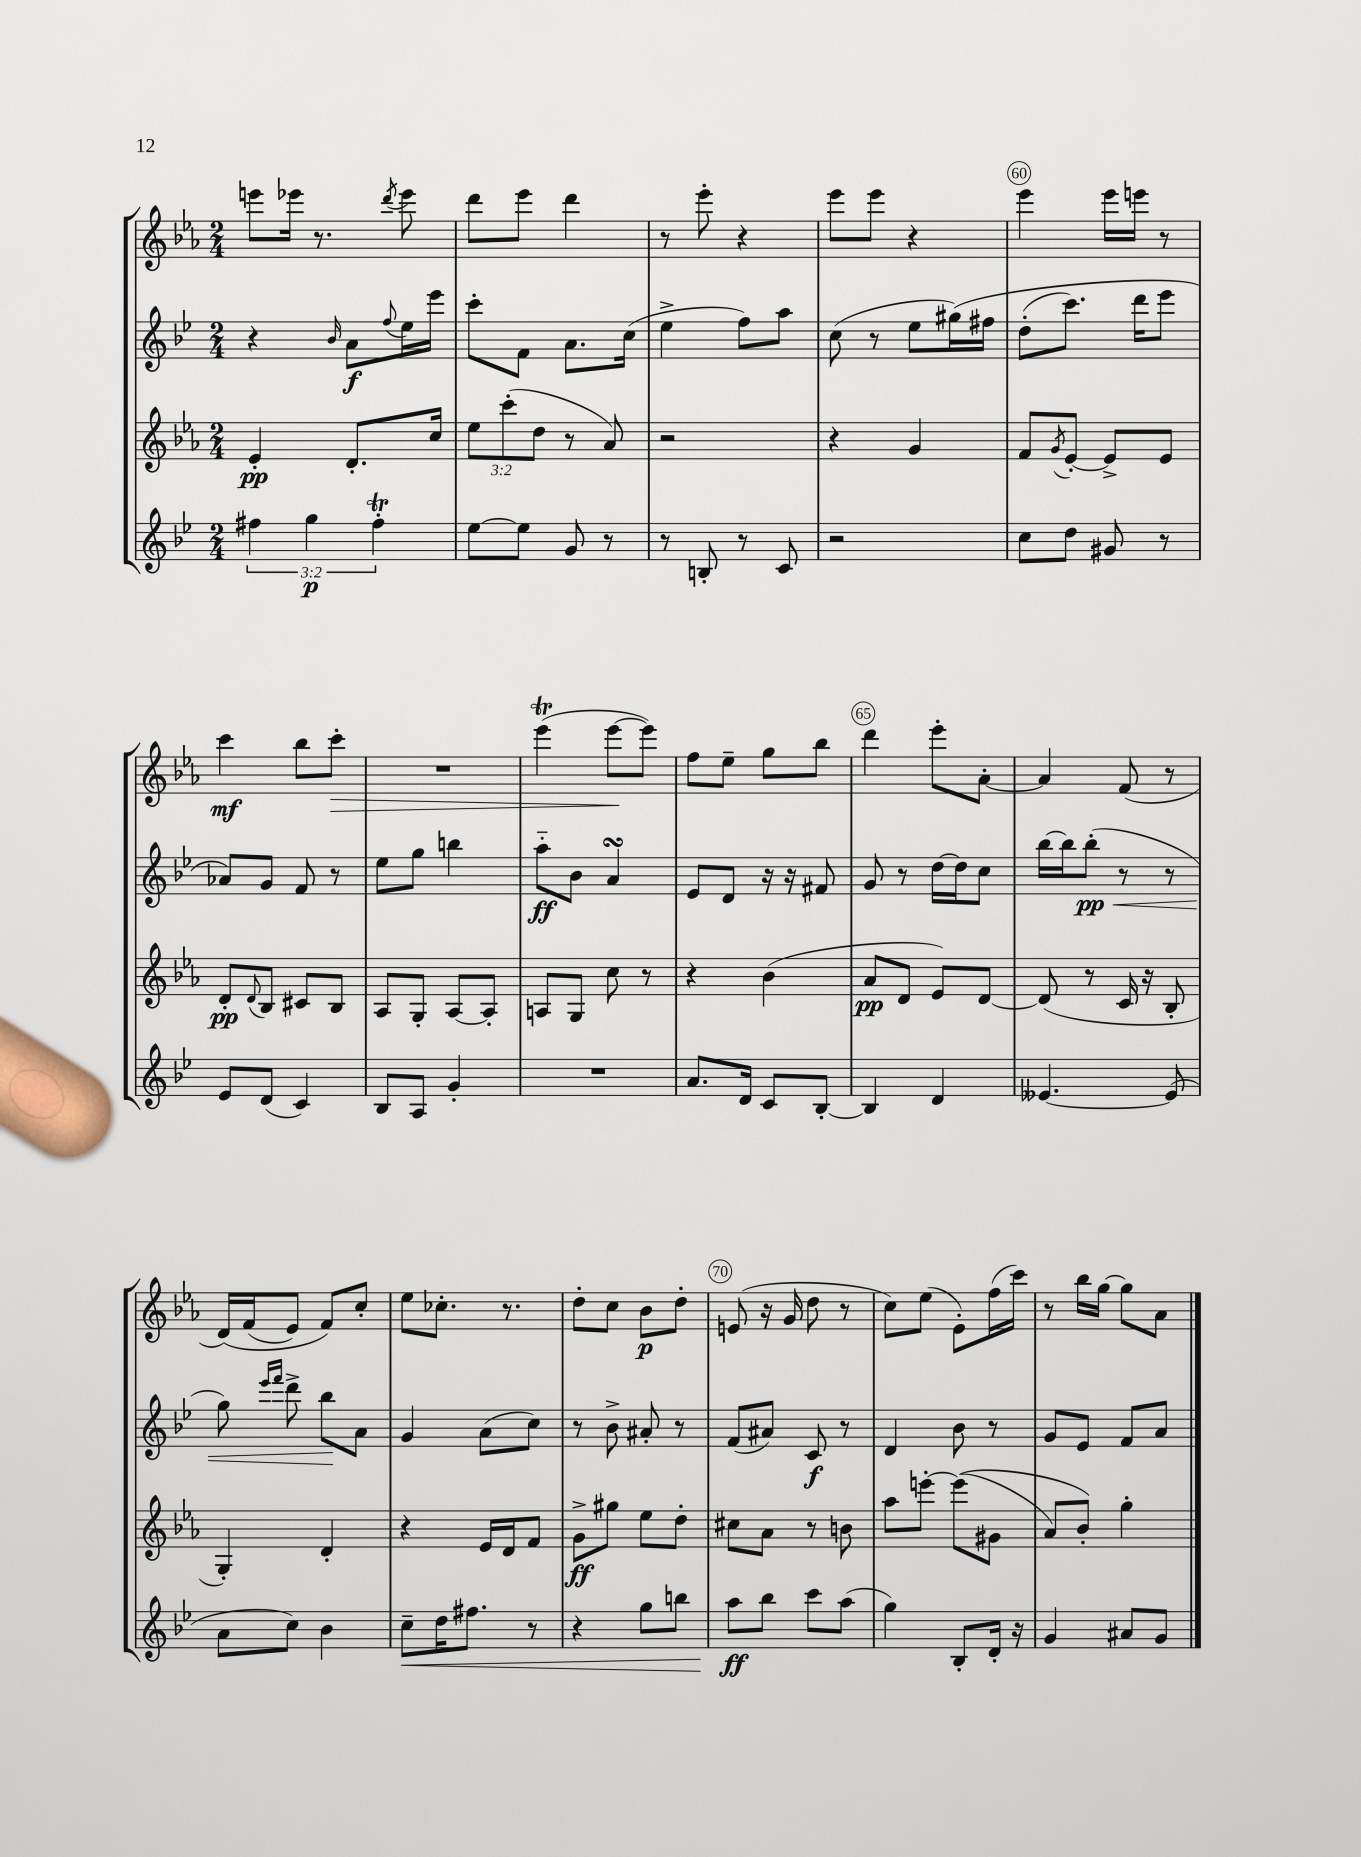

**kern	**dynam	**kern	**dynam	**kern	**dynam	**kern	**dynam
*part4	*part4	*part3	*part3	*part2	*part2	*part1	*part1
*staff4	*staff4	*staff3	*staff3	*staff2	*staff2	*staff1	*staff1
*clefG2	*	*clefG2	*	*clefG2	*	*clefG2	*
*k[b-e-]	*	*k[b-e-a-]	*	*k[b-e-]	*	*k[b-e-a-]	*
*M2/4	*	*M2/4	*	*M2/4	*	*M2/4	*
=56	=56	=56	=56	=56	=56	=56	=56
6ff#X\	.	4e-'/	pp	4r	.	8eeen\L	.
.	.	.	.	.	.	16eee-X\Jk	.
6gg\	p	.	.	.	.	.	.
.	.	.	.	.	.	8.r	.
.	.	.	.	16qqb-/	.	.	.
.	.	8.d'/L	.	8a\L	f	.	.
6ff#t'\	.	.	.	.	.	.	.
.	.	.	.	8qqff/	.	8qddd/	.
.	.	.	.	16ee-\L	.	8eee-\	.
.	.	16cc/Jk	.	16eee-\JJ	.	.	.
=57	=57	=57	=57	=57	=57	=57	=57
[8ee-\L	.	12ee-\L	.	8ccc'\L	.	8ddd\L	.
.	.	(12ccc'\	.	.	.	.	.
8ee-\J]	.	.	.	8f\J	.	8eee-\J	.
.	.	12dd\J	.	.	.	.	.
8g/	.	8r	.	8.a\L	.	4ddd\	.
8r	.	8a-/)	.	.	.	.	.
.	.	.	.	(16cc\Jk	.	.	.
=58	=58	=58	=58	=58	=58	=58	=58
8r	.	2r	.	4ee-^\	.	8r	.
8Bn'/	.	.	.	.	.	8eee-'\	.
8r	.	.	.	8ff\L)	.	4r	.
8c/	.	.	.	8aa\J	.	.	.
=59	=59	=59	=59	=59	=59	=59	=59
2r	.	4r	.	(8cc\	.	8eee-\L	.
.	.	.	.	8r	.	8eee-\J	.
.	.	4g/	.	8ee-\L	.	4r	.
.	.	.	.	(16gg#X\L)	.	.	.
.	.	.	.	16ff#X\JJ	.	.	.
=60	=60	=60	=60	=60	=60	=60	=60
8cc\L	.	8f/L	.	(8dd'\L	.	4eee-\	.
.	.	8qg/	.	.	.	.	.
8dd\J	.	[8e-'/J	.	8.ccc\J)	.	.	.
8g#X/	.	8e-^/L]	.	.	.	16eee-\LL	.
.	.	.	.	16ddd\KL	.	16eeen\JJ	.
8r	.	8e-/J	.	8eee-\J	.	8r	.
!!LO:LB:g=z
=61	=61	=61	=61	=61	=61	=61	=61
8e-/L	.	8d'/L	pp	8a-X/L)	.	4ccc\	mf
.	.	8qqd/	.	.	.	.	.
(8d/J	.	8B-/J	.	8g/J	.	.	.
4c/)	.	8c#X/L	.	8f/	.	8bb-\L	.
!	!	!	!	!	!	!	!LO:HP:b
.	.	8B-/J	.	8r	.	8ccc'\J	>
=62	=62	=62	=62	=62	=62	=62	=62
8B-/L	.	8A-/L	.	8ee-\L	.	2r	.
8A/J	.	8G'/J	.	8gg\J	.	.	.
4g'/	.	[8A-/L	.	4bbn\	.	.	.
.	.	8A-'/J]	.	.	.	.	.
=63	=63	=63	=63	=63	=63	=63	=63
2r	.	8An/L	.	8aa\L	ff	(4eee-T\	.
.	.	8G/J	.	8b-\J	.	.	.
.	.	8cc\	.	4asSsS/	.	[8eee-\L	.
.	.	8r	.	.	.	8eee-\J])	]
=64	=64	=64	=64	=64	=64	=64	=64
8.a/L	.	4r	.	8e-/L	.	8ff\L	.
.	.	.	.	8d/J	.	8ee-~\J	.
16d/Jk	.	.	.	.	.	.	.
8c/L	.	(4b-\	.	16r	.	8gg\L	.
.	.	.	.	16r	.	.	.
[8B-'/J	.	.	.	8f#X/	.	8bb-\J	.
=65	=65	=65	=65	=65	=65	=65	=65
4B-/]	.	8a-/L	pp	8g/	.	4ddd\	.
.	.	8d/J	.	8r	.	.	.
4d/	.	8e-/L)	.	[16dd\LL	.	8eee-'\L	.
.	.	.	.	16dd\J]	.	.	.
.	.	[8d/J	.	8cc\J	.	[8a-'\J	.
=66	=66	=66	=66	=66	=66	=66	=66
[4.e--X/	.	(8d/]	.	[16bb-\LL	.	4a-/]	.
.	.	.	.	16bb-\J]	.	.	.
!	!	!	!	!	!LO:HP:b	!	!
.	.	8r	.	(8bb-'\J	< pp	.	.
.	.	16c/	.	8r	.	(8f/	.
.	.	16r	.	.	.	.	.
(8e--/]	.	8B-'/	.	8r	.	8r	.
!!LO:LB:g=z
=67	=67	=67	=67	=67	=67	=67	=67
8a\L	.	4G'/)	.	8gg\)	.	(16d/LL)	.
.	.	.	.	.	.	(16f/J	.
.	.	.	.	16qqeee-/LL	.	.	.
.	.	.	.	16qqfff/JJ	.	.	.
8cc\J)	.	.	.	8ddd^\	.	8e-/J)	.
4b-\	.	4d'/	.	8bb-\L	.	8f/L)	.
.	.	.	.	8a\J	[	8cc'/J	.
=68	=68	=68	=68	=68	=68	=68	=68
!	!LO:HP:b	!	!	!	!	!	!
8cc~\L	<	4r	.	4g/	.	8ee-\L	.
16dd\K	.	.	.	.	.	8.cc-X'\J	.
8.ff#X\J	.	.	.	.	.	.	.
.	.	16e-/LL	.	(8a\L	.	.	.
.	.	16d/J	.	.	.	8.r	.
8r	.	8f/J	.	8cc\J)	.	.	.
=69	=69	=69	=69	=69	=69	=69	=69
4r	.	8g^\L	ff	8r	.	8dd'\L	.
.	.	8gg#X\J	.	8b-^\	.	8cc\J	.
8gg\L	.	8ee-\L	.	8a#X'/	.	8b-\L	p
8bbn\J	.	8dd'\J	.	8r	.	8dd'\J	.
=70	=70	=70	=70	=70	=70	=70	=70
8aa\L	ff	8cc#X\L	.	(8f/L	.	(8en/	.
8bb-\J	[	8a-\J	.	8a#X/J)	.	16r	.
.	.	.	.	.	.	16g/	.
8ccc\L	.	8r	.	8c/	f	8dd\	.
(8aa\J	.	8bn\	.	8r	.	8r	.
=71	=71	=71	=71	=71	=71	=71	=71
4gg\)	.	8aa-\L	.	4d/	.	8cc\L)	.
.	.	[8eeen'\J	.	.	.	(8ee-\J	.
8B-'/L	.	((8eee\L]	.	8b-\	.	8e-'\L)	.
16d'/Jk	.	8g#X\J	.	8r	.	(16ff\L	.
16r	.	.	.	.	.	16ccc\JJ)	.
=72	=72	=72	=72	=72	=72	=72	=72
4g/	.	8a-/L)	.	8g/L	.	8r	.
.	.	8b-'/J)	.	8e-/J	.	16bb-\LL	.
.	.	.	.	.	.	[16gg\JJ	.
8a#X/L	.	4gg'\	.	8f/L	.	8gg\L]	.
8g/J	.	.	.	8a/J	.	8a-\J	.
==	==	==	==	==	==	==	==
*-	*-	*-	*-	*-	*-	*-	*-
